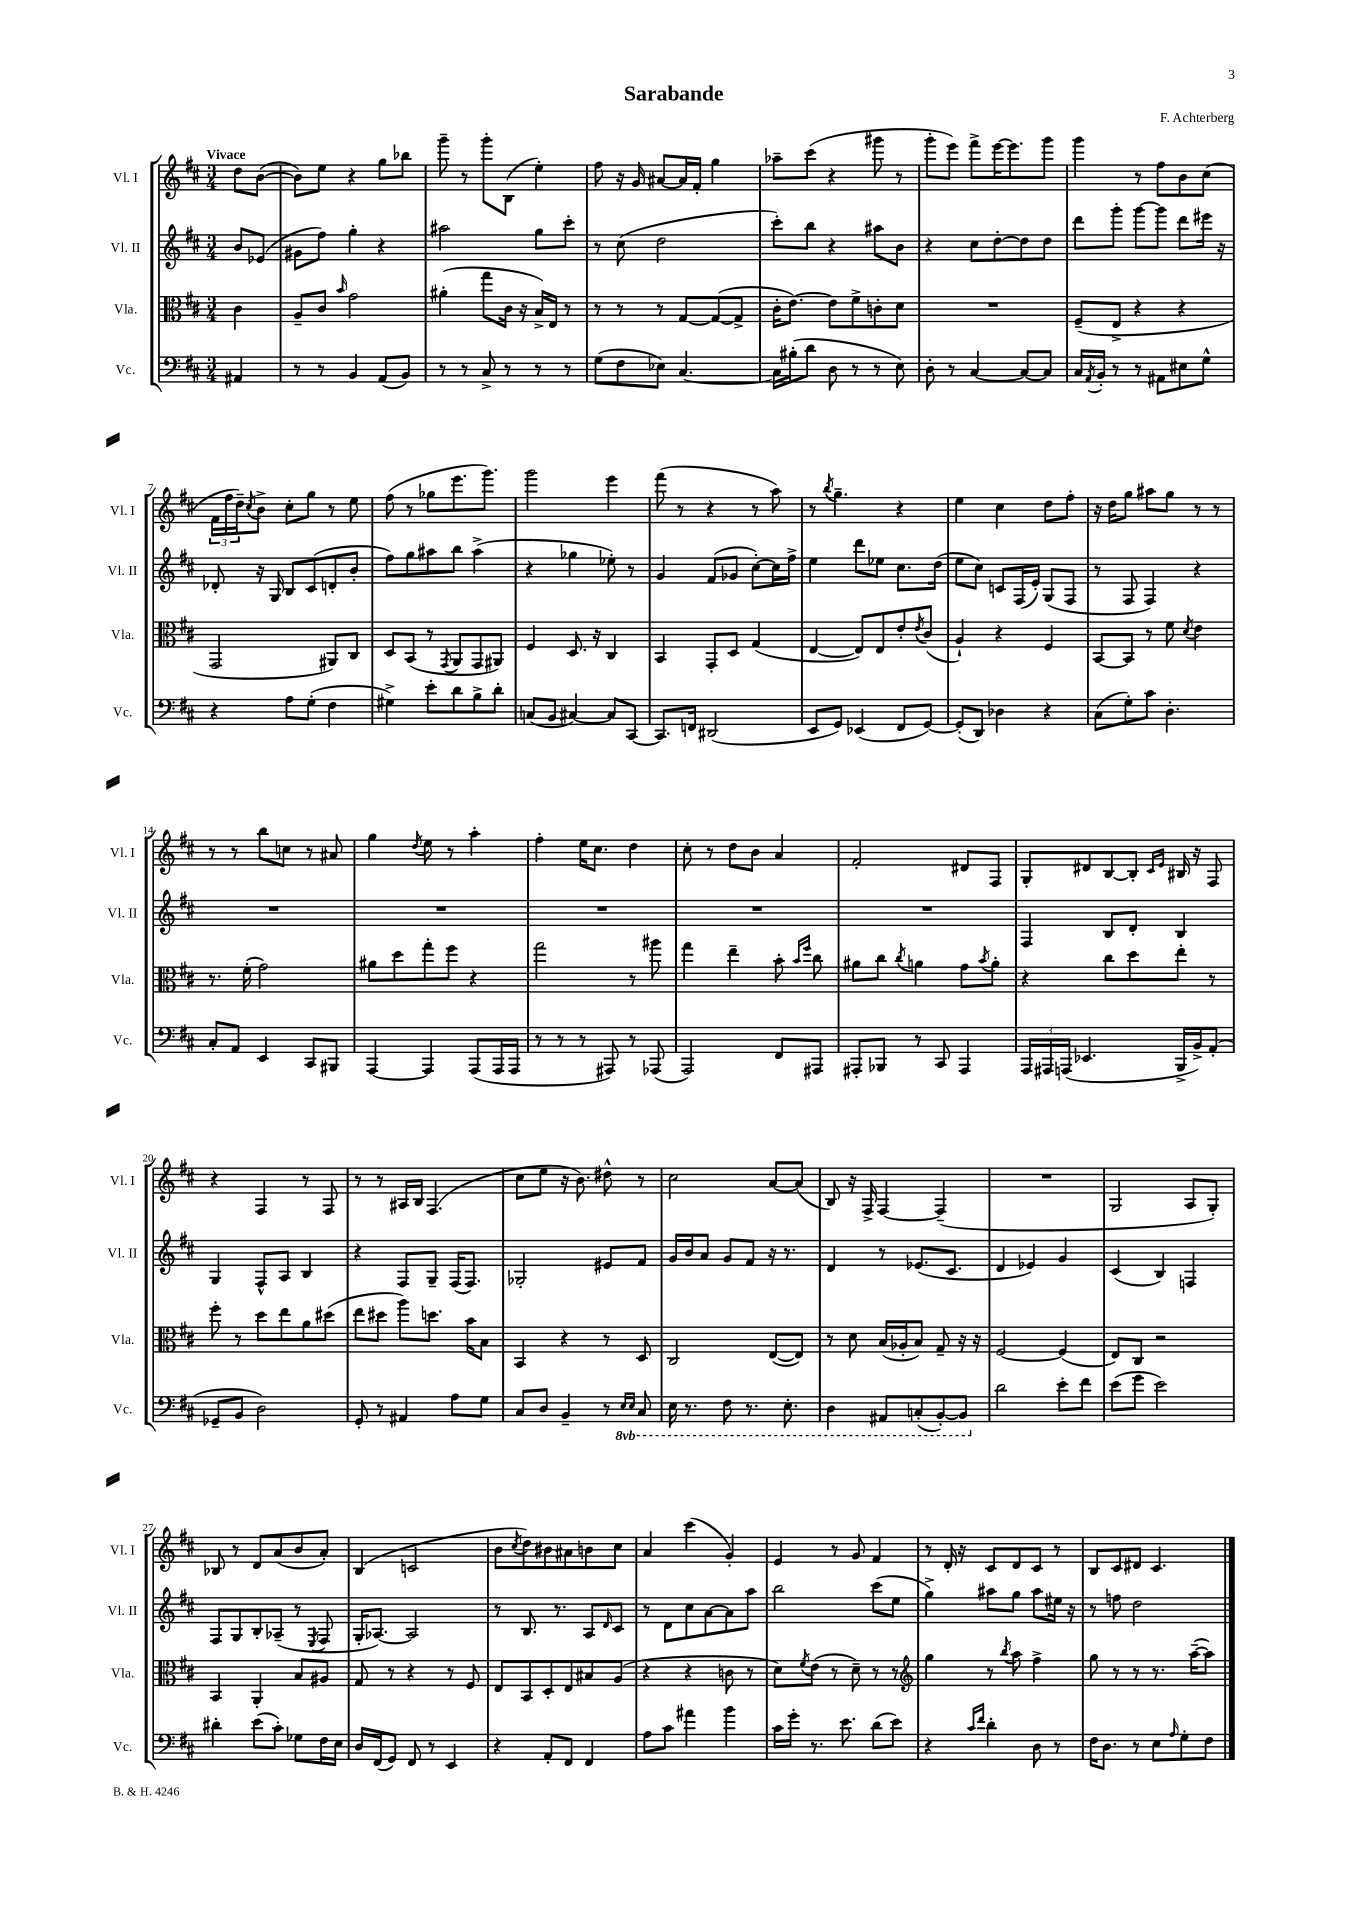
\header { title = "Sarabande" composer = "F. Achterberg" }
<<
\new StaffGroup <<
\new Staff = "s0" \with { instrumentName = "Vl. I" shortInstrumentName = "Vl. I" } {
    \clef treble \key d \major \numericTimeSignature \time 3/4 \partial 4 \tempo "Vivace"
    d''8 b'8~( |
    b'8) e''8 r4 g''8 bes''8 |
    g'''8-- r8 g'''8-. b8( e''4-.) |
    fis''8 r16 g'16 ais'8~ ais'16 fis'16-. g''4 |
    aes''8-- cis'''8( r4 gis'''8 r8 |
    g'''8-. e'''8) fis'''8-> e'''16~ e'''8. g'''8 |
    g'''4 r8 fis''8 b'8 cis''8( |
    \tuplet 3/2 { fis'16 fis''16 d''16--) } \acciaccatura { cis''8 } b'8-> cis''8-. g''8 r8 e''8 |
    fis''8( r8 ges''8 e'''8. g'''8.) |
    g'''2 e'''4 |
    fis'''8( r8 r4 r8 a''8) |
    r8 \acciaccatura { b''8 } g''4.-- r4 |
    e''4 cis''4 d''8 fis''8-. |
    r16 d''16 g''8 ais''8 g''8 r8 r8 |
    r8 r8 b''8 c''8 r8 ais'8 |
    g''4 \acciaccatura { d''8 } e''8 r8 a''4-. |
    fis''4-. e''16 cis''8. d''4 |
    cis''8-. r8 d''8 b'8 a'4 |
    fis'2-. dis'8 fis8 |
    g8-. dis'8 b8~ b8-. \grace { cis'16 e'16 } bis16 r16 fis8 |
    r4 fis4 r8 fis8 |
    r8 r8 ais16 b16 fis4.( |
    cis''8 e''8 r16 b'8.) dis''8-^ r8 |
    cis''2 a'8~ a'8( |
    b8) r16 fis16-> fis4~ fis4--( |
    R2. |
    g2 a8 g8-.) |
    bes8 r8 d'8 a'8( b'8 a'8-.) |
    b4( c'2 |
    b'8 \acciaccatura { cis''8 } d''8) bis'8 ais'8 b'8 cis''8 |
    a'4 cis'''4( g'4-.) |
    e'4 r8 g'8 fis'4 |
    r8 d'16-. r16 cis'8 d'8 cis'8 r8 |
    b8 cis'8 dis'8 cis'4. \bar "|." |
}
\new Staff = "s1" \with { instrumentName = "Vl. II" shortInstrumentName = "Vl. II" } {
    \clef treble \key d \major \numericTimeSignature \time 3/4 \partial 4
    b'8 ees'8( |
    gis'8 fis''8) g''4-. r4 |
    ais''2 g''8 cis'''8-. |
    r8 cis''8( d''2 |
    cis'''8-.) b''8 r4 ais''8 b'8 |
    r4 cis''8 d''8~-. d''8 d''8 |
    d'''8 g'''8-. g'''8~ g'''8 d'''8 eis'''16 r16 |
    des'8-. r16 g16 b8 cis'8( d'8-. b'8-. |
    fis''8) g''8 ais''8 b''8 ais''4->( |
    r4 ges''4 ees''8-.) r8 |
    g'4 fis'8( ges'8 cis''8~-.) cis''16 fis''16-> |
    e''4 d'''8 ees''8 cis''8. d''16( |
    e''8 cis''8) c'8 fis16( e'16-.) g8( fis8 |
    r8 fis8 fis4) r4 |
    R2. |
    R2. |
    R2. |
    R2. |
    R2. |
    fis4 b8 d'8-. b4 |
    g4 fis8-^ a8 b4 |
    r4 fis8 g8-- fis16( fis8.) |
    ges2-. eis'8 fis'8 |
    g'16 b'16 a'8 g'8 fis'8 r16 r8. |
    d'4 r8 ees'8.( cis'8. |
    d'4 ees'4) g'4 |
    cis'4( b4) f4 |
    fis8 g8 b8-. aes8--( r8 \acciaccatura { e8 } fis8 |
    g16-. aes8.~) aes2 |
    r8 b8. r8. a8 \grace { d'16 } cis'8 |
    r8 d'8 cis''8 a'8~ a'8 a''8 |
    b''2 cis'''8( e''8 |
    g''4->) ais''8 g''8 ais''8 eis''16 r16 |
    r8 f''8 d''2 \bar "|." |
}
\new Staff = "s2" \with { instrumentName = "Vla." shortInstrumentName = "Vla." } {
    \clef alto \key d \major \numericTimeSignature \time 3/4 \partial 4
    cis'4 |
    a8-- cis'8 \grace { b'16 } g'2 |
    ais'4-.( g''8 cis'16 r16 b16->) e16 r8 |
    r8 r8 r8 g8~ g8~( g8-> |
    cis'16-. e'8.~) e'8 fis'8-> c'8-. d'8 |
    R2. |
    fis8--( e8-> r4 r4 |
    g,2 ais,8) cis8 |
    d8 b,8( r8 \acciaccatura { g,8 } a,8 g,8 ais,8) |
    fis4 d8. r16 cis4 |
    b,4 g,8-. d8 g4( |
    e4~ e8) e8 e'8-. \acciaccatura { e'8 } cis'8( |
    a4-!) r4 fis4 |
    b,8~ b,8 r8 fis'8 \acciaccatura { d'8 } e'4 |
    r8. fis'16-.( g'2) |
    ais'8 d''8 g''8-. fis''8 r4 |
    g''2 r8 ais''8 |
    g''4 e''4-- b'8-. \grace { b'16 fis''16 } cis''8 |
    ais'8 cis''8 \acciaccatura { cis''8 } a'4 g'8 \acciaccatura { b'8 } a'8-. |
    r4 cis''8 d''8 e''8-. r8 |
    fis''8-. r8 d''8 e''8 a'8 dis''8( |
    e''8 dis''8 a''8) d''8. b'16 b8 |
    b,4 r4 r8 d8 |
    cis2 e8~( e8) |
    r8 d'8 b16( aes16-. b8) g8-- r16 r16 |
    fis2~ fis4( |
    e8) cis8 r2 |
    b,4 a,4-. b8 ais8 |
    g8 r8 r4 r8 fis8 |
    e8 b,8 d8-. e8 bis8 a8( |
    r4 r4 c'8 r8 |
    d'8) \acciaccatura { fis'8 } e'8( r8 d'8--) r8 r8 |
    \clef treble g''4 r8 \acciaccatura { b''8 } a''8 fis''4-> |
    g''8 r8 r8 r8. a''16~--( a''8) \bar "|." |
}
\new Staff = "s3" \with { instrumentName = "Vc." shortInstrumentName = "Vc." } {
    \clef bass \key d \major \numericTimeSignature \time 3/4 \set Staff.ottavationMarkups = #ottavation-simple-ordinals \partial 4
    ais,4 |
    r8 r8 b,4 a,8( b,8) |
    r8 r8 cis8-> r8 r8 r8 |
    g8( fis8 ees8) cis4.~ |
    cis16 bis16-.( d'8 d8 r8 r8 e8) |
    d8-. r8 cis4~ cis8~ cis8 |
    cis16 \acciaccatura { a,8 } b,16-. r8 r8 ais,8 eis8 g8-^ |
    r4 a8 g8-.( fis4 |
    gis4->) e'8-. d'8 b8-> d'8-. |
    c8( b,8 cis4~) cis8 cis,8~ |
    cis,8. f,16 dis,2( |
    e,8 g,8) ees,4( fis,8 g,8~) |
    g,8-.( d,8) des4 r4 |
    cis8( g8-.) cis'8 d4.-. |
    cis8-. a,8 e,4 cis,8 bis,,8 |
    a,,4~ a,,4 a,,8( a,,16 a,,16 |
    r8 r8 r8 ais,,8) r8 aes,,8( |
    a,,2) fis,8 ais,,8 |
    ais,,8-. bes,,8 r8 cis,8 ais,,4 |
    \tuplet 3/2 { a,,16 ais,,16 a,,16( } ees,4. b,,16-> b,16->) a,8-.( |
    ges,8-- b,8 d2) |
    g,8-. r8 ais,4 a8 g8 |
    cis8 d8 b,4-- r8 \ottava #-1 \grace { e,16 e,16 } cis,8 |
    e,16 r8. fis,8 r8. e,8.-. |
    d,4 ais,,8 c,8-.( b,,8~-.) b,,8 \ottava #0 |
    d'2 e'8-. fis'8 |
    e'8( g'8 e'2) |
    dis'4-. e'8( cis'8-.) ges8 fis16 e16 |
    d16 fis,16( g,8) fis,8 r8 e,4 |
    r4 a,8-. fis,8 fis,4 |
    a8 cis'8 ais'4 b'4 |
    cis'16 g'16-. r8. e'8. d'8( e'8) |
    r4 \grace { cis'16 fis'16 } d'4-. d8 r8 |
    fis16 d8. r8 e8 \grace { a16 } g8-. fis8 \bar "|." |
}
>>
>>
